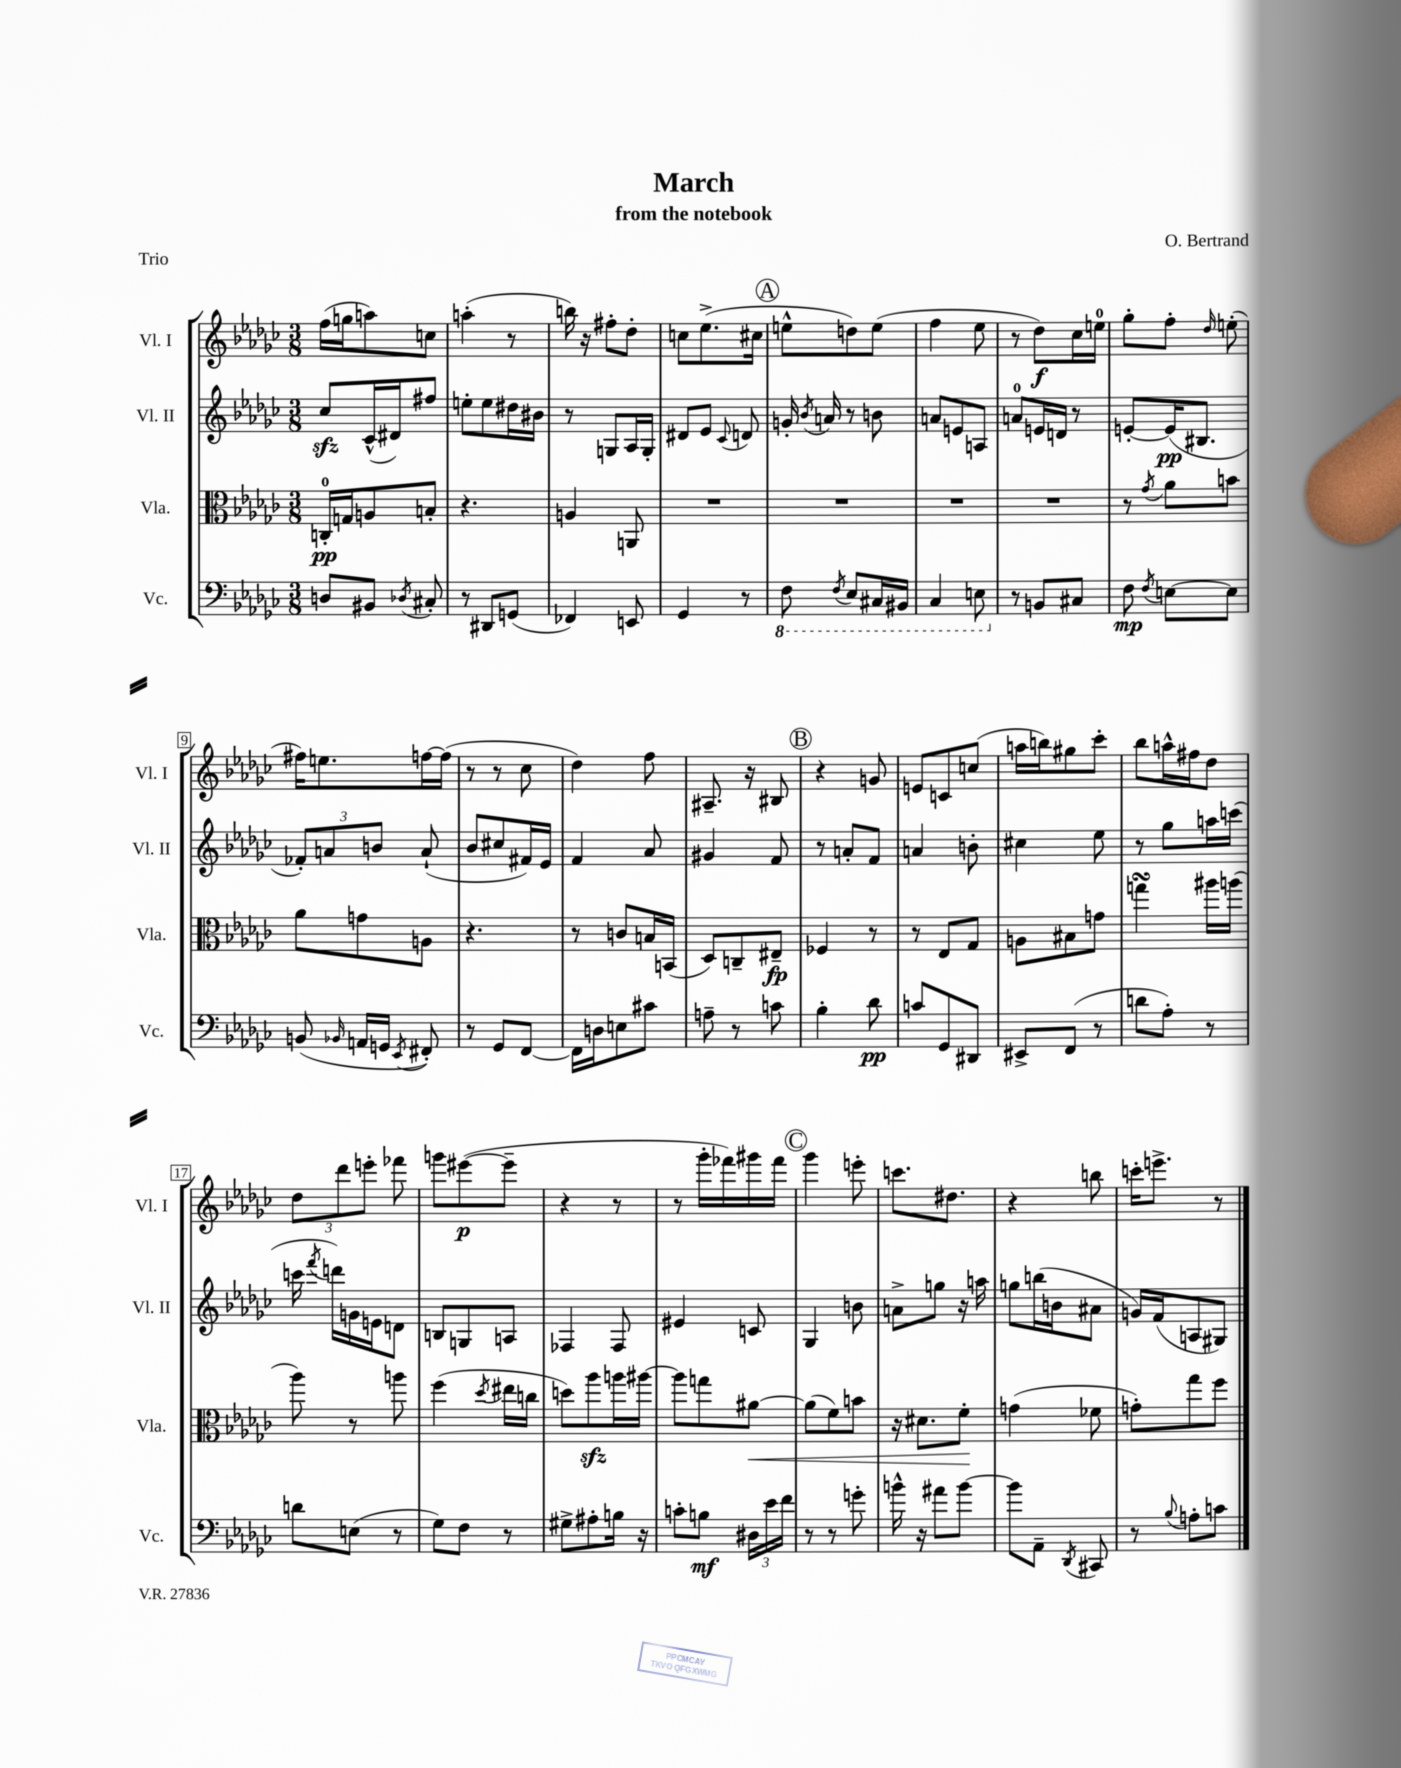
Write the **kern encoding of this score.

**kern	**kern	**kern	**kern
*staff4	*staff3	*staff2	*staff1
*clefF4	*clefC3	*clefG2	*clefG2
*k[b-e-a-d-g-c-]	*k[b-e-a-d-g-c-]	*k[b-e-a-d-g-c-]	*k[b-e-a-d-g-c-]
*M3/8	*M3/8	*M3/8	*M3/8
8D	16C'	8cc-	(16ff
.	16G	.	16gg
8BB#	8A	(16c-^^	8aa)
.	.	16d#)	.
8qD-	.	.	.
8C#'	8B'	8ff#	8cc
=	=	=	=
8r	4.r	8ee'	(4aa'
8DD#	.	8ee	.
(8GG	.	16dd#	8r
.	.	16b#	.
=	=	=	=
4FF-)	4A	8r	16bb)
.	.	.	16r
.	.	8G	8ff#'
8EE	8AA	16A-	8dd-'
.	.	16G'	.
=	=	=	=
4GG-	4.r	8d#	8cc
.	.	8e-	(8.ee-^
.	.	8qqc-	.
8r	.	8d	.
.	.	.	16cc#
=	=	=	=
8FF	4.r	16g'	8ee^^
.	.	8qb-	.
.	.	16a	.
8qFF	.	.	.
8EE-	.	8r	8dd)
16CC#	.	8b	(8ee
16BBB#	.	.	.
=	=	=	=
4CC-	4.r	8a	4ff
.	.	8e	.
8EE	.	8A	8ee-
=	=	=	=
8r	4.r	8a	8r
8BB	.	16e	8dd-)
.	.	16d	.
8C#	.	8r	16cc-
.	.	.	16ee
=	=	=	=
8F	8r	[8e'	8gg-'
8qF	8qg-	.	.
[8E	8a-	(16e]	8ff'
.	.	8.B#	.
.	.	.	16qqdd-
8E]	8b	.	(8ee'
=	=	=	=
(8BB	8a-	12f-')	16ff#)
.	.	.	8.ee
.	.	12a	.
16qqBB-	.	.	.
16AA	8g	.	.
.	.	12b	.
16GG	.	.	.
8qEE-	.	.	.
8FF#')	8A	(8a`	[16ff
.	.	.	(16ff]
=	=	=	=
8r	4.r	8b-	8r
8GG-	.	8cc#	8r
[8FF	.	16f#)	8cc-
.	.	16e-	.
=	=	=	=
16FF]	8r	4f	4dd-)
16D	.	.	.
8E	8c	.	.
8c#	16B	8a-	8ff
.	(16BB	.	.
=	=	=	=
8A~	8D-)	4g#	8.A#~
8r	8C~	.	.
.	.	.	16r
8c	8E#~	8f	8B#
=	=	=	=
4B-'	4F-	8r	4r
.	.	8a'	.
8d-	8r	8f	8g
=	=	=	=
8c	8r	4a	8e
8GG-	8E-	.	8c
8DD#	8G-	8b'	(8cc
=	=	=	=
8EE#^	8A	4cc#	16aa
.	.	.	16bb)
(8FF	8B#	.	8gg#
8r	8g	8ee-	8ccc-'
=	=	=	=
8d	4gg	8r	8bb-
8A-')	.	8gg-	16aa^^
.	.	.	16ff#
8r	16aa#	16aa	8dd-
.	(16aa	(16ccc	.
=	=	=	=
8d	8aa-)	16ccc	12dd-
.	.	8qfff	.
.	.	16ddd)	.
.	.	.	12ddd-
(8E	8r	16g	.
.	.	.	12eee'
.	.	16e	.
8r	8aa	8d	8fff-
=	=	=	=
8G-)	(4ff	8B	8ggg
8F	.	8G	([8eee#
.	8qdd-	.	.
8r	16ee#	8A	8eee#~]
.	16cc	.	.
=	=	=	=
8G#^	8dd)	4F-	4r
8A#'	8aa-	.	.
16B	16aa	8F-	8r
16r	[16aa#	.	.
=	=	=	=
8c'	8aa#]	4e#	8r
8B	8gg	.	16ggg-'
.	.	.	16fff-)
24D#	[8a#	8c	16ggg#
24e-	.	.	.
.	.	.	16fff-
24f	.	.	.
=	=	=	=
8r	(8a#]	4G-	4ggg-
8r	8f)	.	.
8g'	8b	8b	8eee'
=	=	=	=
16b^^	16r	8a^	8.ccc
16r	8.d#	.	.
8a#	.	8gg	.
.	.	.	8.dd#
[8b	8f'	16r	.
.	.	16aa	.
=	=	=	=
8b]	(4g	8gg	4r
8AA-~	.	(16bb	.
.	.	16b	.
8qDD-	.	.	.
8CC#	8f-	8a#	8bb
=	=	=	=
8r	8g')	16g)	16ccc'
.	.	(16f	8.eee^
8qqB-	.	.	.
8A'	8gg-	8A	.
8c	8ff	8G#)	8r
==	==	==	==
*-	*-	*-	*-
